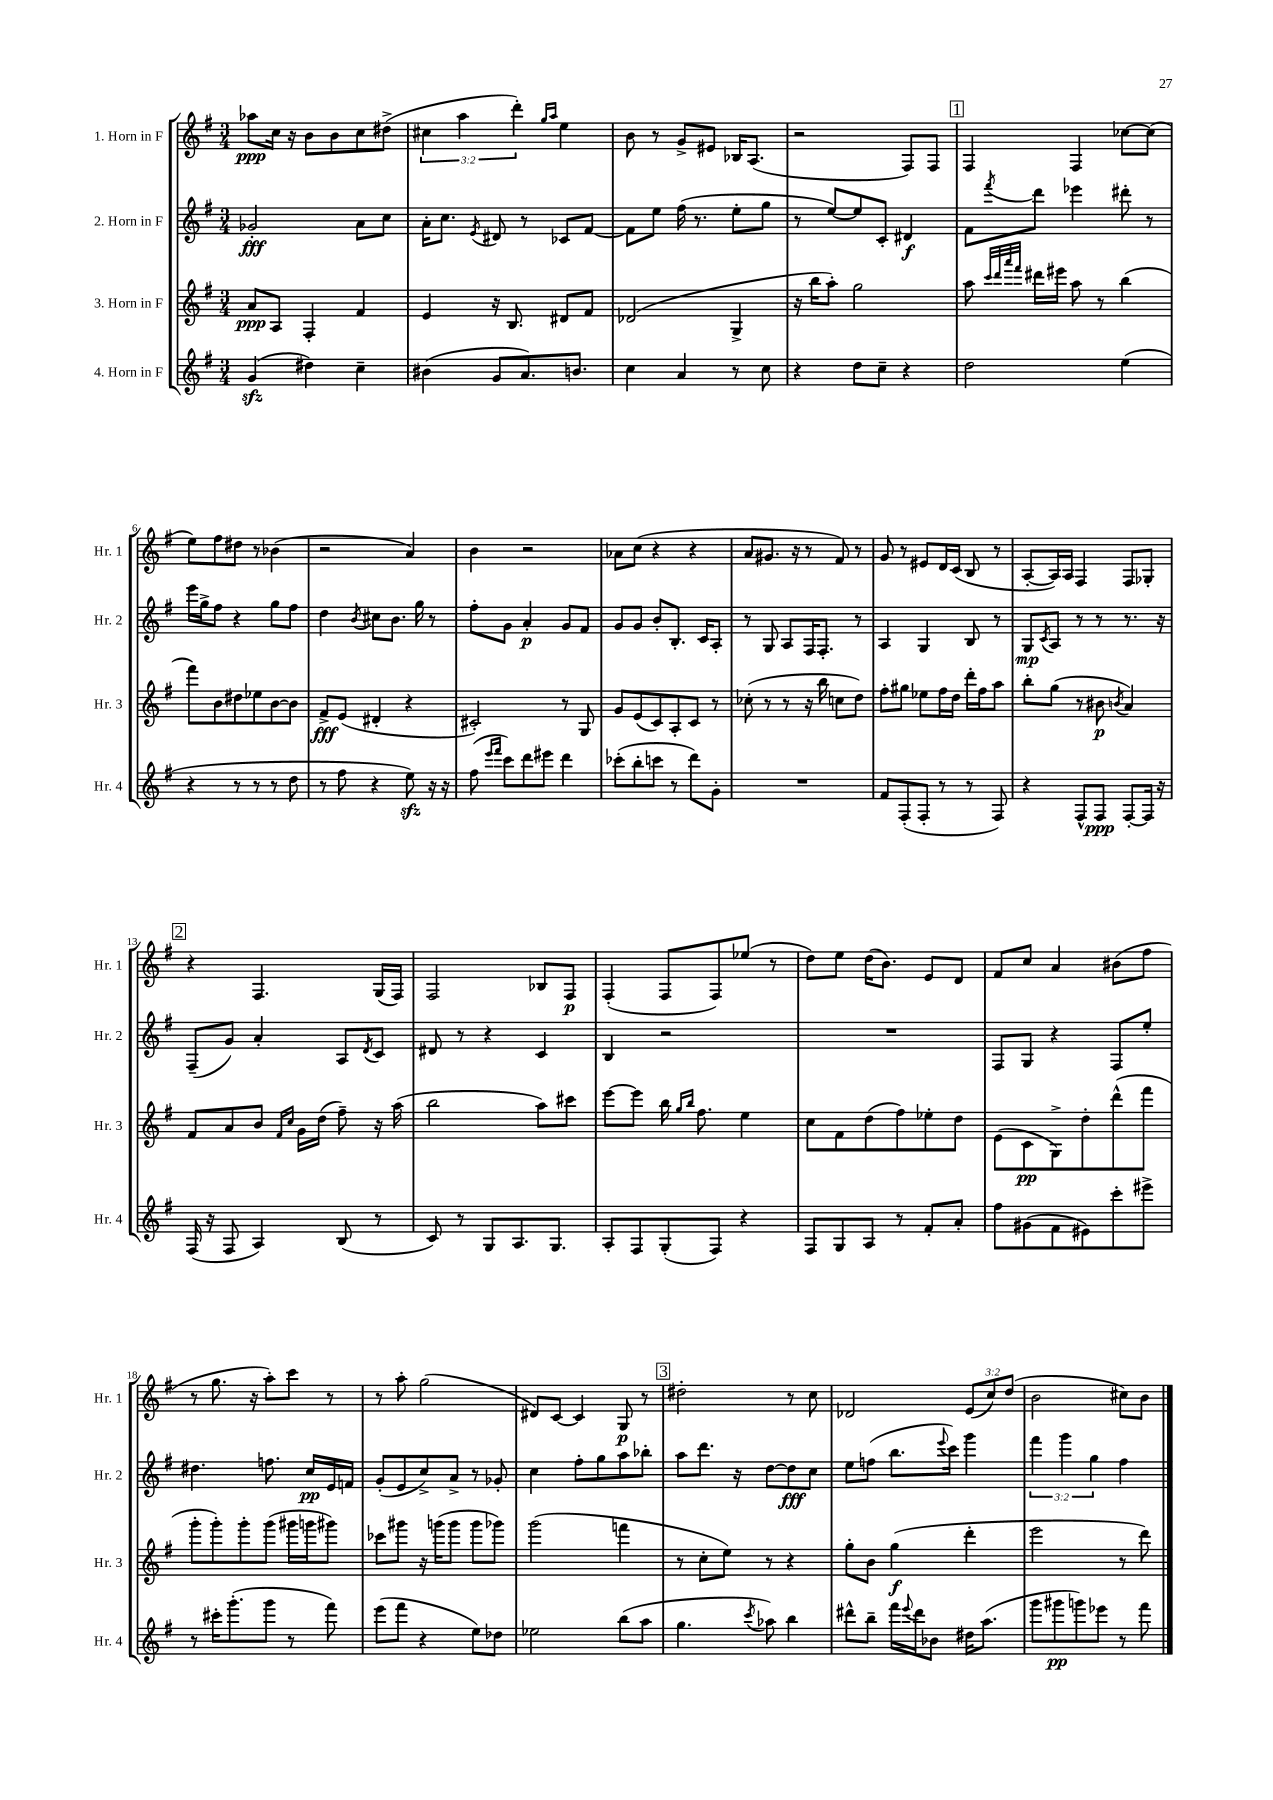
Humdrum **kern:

**kern	**kern	**kern	**kern
*staff4	*staff3	*staff2	*staff1
*clefG2	*clefG2	*clefG2	*clefG2
*k[f#]	*k[f#]	*k[f#]	*k[f#]
*M3/4	*M3/4	*M3/4	*M3/4
(4g	8a	2g-'	8aa-
.	8A	.	16cc
.	.	.	16r
4dd#)	4F#'	.	8b
.	.	.	8b
4cc~	4f#	8a	8cc
.	.	8cc	(8dd#^
=	=	=	=
(4b#	4e	16a'	6cc#
.	.	8.cc	.
.	.	.	6aa
.	.	8qe	.
8g	16r	8d#	.
.	8.B	.	.
.	.	.	6ddd')
8.a)	.	8r	.
.	.	.	16qqgg
.	.	.	16qqaa
.	8d#	8c-	4ee
8.b	.	.	.
.	8f#	[8f#	.
=	=	=	=
4cc	(2d-	8f#]	8b
.	.	8ee	8r
4a	.	(16ff#	8g^
.	.	8.r	.
.	.	.	8e#
8r	4G^	8ee'	16B-
.	.	.	(8.A
8cc	.	8gg	.
=	=	=	=
4r	16r	8r	2r
.	16bb	.	.
.	8aa')	[8ee)	.
8dd	2gg	8ee]	.
8cc~	.	8c'	.
4r	.	4d#	8F#)
.	.	.	8F#
=	=	=	=
2dd	8aa	8f#	4F#
.	32qqccc	.	.
.	32qqddd	.	.
.	32qqaaa	.	.
.	32qqfff#	8qfff#	.
.	16ddd#	8ddd	.
.	16eee#	.	.
.	8aa	4eee-	4F#
.	8r	.	.
(4ee	(4bb	8ddd#'	[8cc-
.	.	8r	(8cc-]
=	=	=	=
4r	8fff#)	16eee	8ee)
.	.	16gg^	.
.	8b	8ff#	8ff#
8r	8dd#	4r	8dd#
8r	8ee-	.	8r
8r	[8b	8gg	(4b-
8dd	8b]	8ff#	.
=	=	=	=
8r	8f#^	4dd	2r
8ff#	(8e	.	.
.	.	8qb	.
4r	4d#'	8cc#	.
.	.	8.b	.
8ee)	4r	.	4a)
.	.	16gg	.
16r	.	8r	.
16r	.	.	.
=	=	=	=
(8ff#	2c#')	8ff#'	4b
16qqeee	.	.	.
16qqfff#	.	.	.
8ccc)	.	8g	.
8ddd	.	4a'	2r
8eee#	.	.	.
4ddd	8r	8g	.
.	8G	8f#	.
=	=	=	=
(8ccc-'	8g	8g	8a-
8bb'	(8e	8g	(8cc
8ccc	8c)	8b'	4r
8r	8A'	8.B'	.
8ddd)	8c	.	4r
.	.	16c	.
8g'	8r	8A'	.
=	=	=	=
2.r	(8cc-'	8r	8a
.	8r	8G	8.g#
.	8r	8A	.
.	.	.	16r
.	16r	16F#	8r
.	16bb	8.F#'	.
.	8cc	.	8f#)
.	8dd)	8r	8r
=	=	=	=
8f#	8ff#'	4A	8g
(8F#'	8gg#	.	8r
8F#'	8ee-	4G	8e#
8r	16ff#	.	16d
.	16dd	.	(16c
8r	16ddd'	8B	8B
.	16ff#	.	.
8F#)	8aa	8r	8r
=	=	=	=
4r	8bb'	8G	[8A'
.	.	8qc	.
.	(8gg	8A	16A])
.	.	.	16A
8F#^^	8r	8r	4F#
8F#	8b#	8r	.
.	8qb	.	.
[8F#'	4a)	8.r	8F#
16F#]	.	.	8G-'
16r	.	16r	.
=	=	=	=
(16F#	8f#	(8F#~	4r
16r	.	.	.
8F#	8a	8g)	.
4A)	8b	4a'	4.F#
.	16qqf#	.	.
.	16qqcc	.	.
.	16g	.	.
.	(16dd	.	.
(8B	8ff#~)	8A	.
.	.	8qd	.
8r	16r	8c	(16G
.	(16aa	.	16F#)
=	=	=	=
8c)	2bb	8d#	2F#
8r	.	8r	.
8G	.	4r	.
8.A	.	.	.
.	8aa)	4c	8B-
8.G	.	.	.
.	8ccc#	.	8F#
=	=	=	=
8A'	[8eee	4B	(4F#'
8F#	8eee]	.	.
(8G'	16bb	2r	8F#
.	16qqgg	.	.
.	16qqbb	.	.
.	8.ff#	.	.
8F#)	.	.	8F#)
4r	4ee	.	(8ee-
.	.	.	8r
=	=	=	=
8F#	8cc	2.r	8dd)
8G	8f#	.	8ee
8A	(8dd	.	(16dd
.	.	.	8.b)
8r	8ff#)	.	.
8f#'	8ee-'	.	8e
8a'	8dd	.	8d
=	=	=	=
8ff#	(8e	8F#	8f#
(8g#	8c	8G	8cc
8f#	8G^)	4r	4a
8e#)	8dd'	.	.
8ccc'	(8ddd^^	8F#	(8b#
8eee#^	8fff#	8ee'	8ff#
=	=	=	=
8r	8ggg'	4.dd#	8r
16ccc#'	8ggg')	.	8.gg
(8.ggg'	.	.	.
.	8ggg'	.	.
.	.	.	16r
8ggg	(8ggg	8.ff	8aa')
8r	16ggg#	.	8ccc
.	16ggg	16cc	.
8fff#)	8ggg#)	16e	8r
.	.	16f	.
=	=	=	=
(8eee	8ccc-	(8g'	8r
8fff#	8ggg#	8e	8aa'
4r	16r	8cc^)	(2gg
.	(16ggg	.	.
.	8ggg	8a^	.
8ee)	8ggg	8r	.
8dd-	8ggg-)	8g-'	.
=	=	=	=
2ee-	(2ggg	4cc	8d#)
.	.	.	[8c
.	.	8ff#'	4c]
.	.	8gg	.
(8bb	4fff	8aa	8G
8aa	.	8bb-'	8r
=	=	=	=
4.gg	8r	8aa	2dd#'
.	8cc'	8.ddd	.
.	8ee)	.	.
.	.	16r	.
8qccc	.	.	.
8aa-)	8r	[8dd	.
4bb	4r	8dd]	8r
.	.	8cc	8cc
=	=	=	=
8ddd#^^	8gg'	8ee	2d-
8bb~	8b	(8ff	.
16fff#	(4gg	8.bb	.
8qqeee	.	.	.
16ddd#	.	.	.
8b-	.	.	.
.	.	8qqeee	.
.	.	16ccc)	.
16dd#	4ddd'	4ggg	(12e
(8.aa	.	.	.
.	.	.	12cc)
.	.	.	(12dd
=	=	=	=
8ggg	2eee	6fff#	2b
8ggg#	.	.	.
.	.	6ggg	.
8ggg)	.	.	.
.	.	6gg	.
8eee-	.	.	.
8r	8r	4ff#	8cc#)
8fff#	8ddd)	.	8b
==	==	==	==
*-	*-	*-	*-
